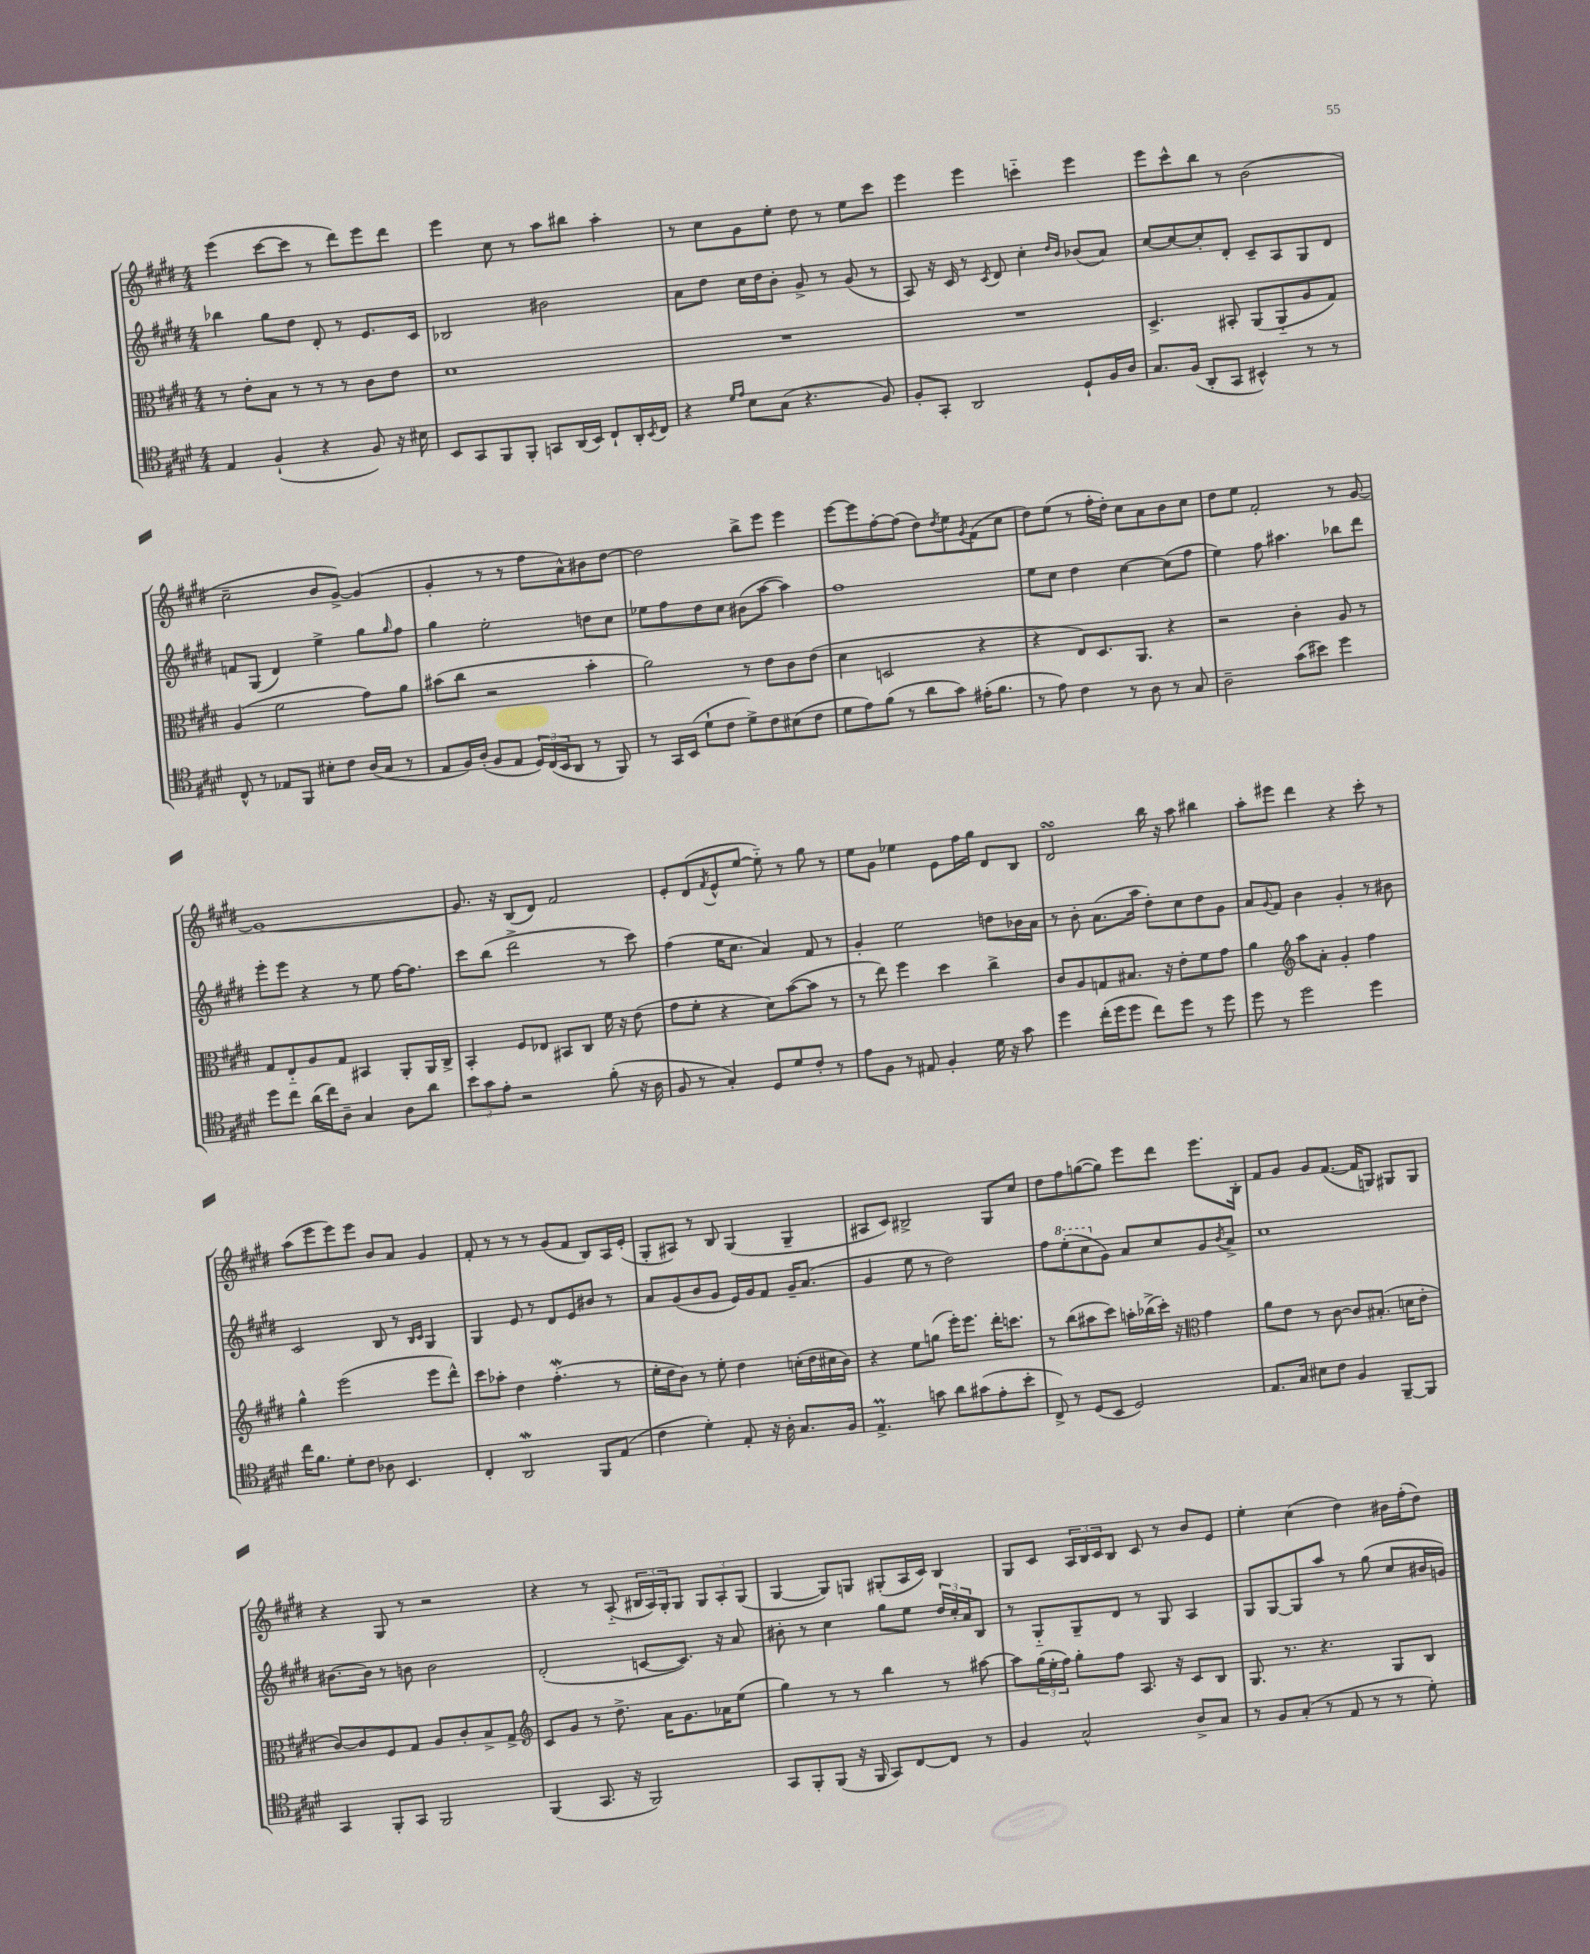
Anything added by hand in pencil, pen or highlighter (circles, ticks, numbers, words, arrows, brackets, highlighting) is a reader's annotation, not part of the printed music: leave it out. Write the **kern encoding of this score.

**kern	**kern	**kern	**kern
*part4	*part3	*part2	*part1
*staff4	*staff3	*staff2	*staff1
*clefC4	*clefC3	*clefG2	*clefG2
*k[f#c#g#d#]	*k[f#c#g#d#]	*k[f#c#g#d#]	*k[f#c#g#d#]
*M4/4	*M4/4	*M4/4	*M4/4
=139	=139	=139	=139
4E/	8r	4bb-X\	(4eee\
.	8e'\L	.	.
(4F#`/	8B\J	8gg#\L	[8ccc#\L
.	8r	8dd#\J	8ccc#\J]
4r	8r	8d#'/	8r
.	8r	8r	8ddd#\L)
8F#/)	8c#\L	8.e/L	8eee\
16r	8e\J	.	8ddd#\J
16B#X\	.	16c#/Jk	.
=140	=140	=140	=140
8BB/L	1d#	2B-X/	4eee\
8GG#/	.	.	.
8FF#/	.	.	8cc#\
8FF#'/J	.	.	8r
8GGn/L	.	2b#X\	8aa\L
(16AA/L	.	.	8bb#X\J
16BB/JJ)	.	.	.
8C#`/L	.	.	4aa'\
16AA'/L	.	.	.
8qBB/	.	.	.
16C#/JJ	.	.	.
=141	=141	=141	=141
4r	1r	8a\L	8r
.	.	8dd#\J	8cc#\L
16qqd#/LL	.	.	.
16qqe/JJ	.	.	.
8B\L	.	16cc#\LL	8g#\
.	.	16dd#\J	.
(8G#\J	.	8b'\J	8ee'\J
4.r	.	8g#^/	8dd#\
.	.	8r	8r
.	.	(8g#/	8ee\L
8F#/)	.	8r	8ccc#\J
=142	=142	=142	=142
8F#'/L	1r	8A/)	4eee\
8GG#'/J	.	16r	.
.	.	16c#/	.
2AA/	.	8r	4eee\
.	.	8qc#/	.
.	.	8d#/	.
.	.	4cc#'\	4cccn\
.	.	16qqdd#/LL	.
.	.	16qqb/JJ	.
8D#`/L	.	(8b-X/L	4eee\
16F#/L	.	8a/J)	.
16A/JJ	.	.	.
=143	=143	=143	=143
8.G#/L	4.D#^/	[8cc#/L	8eee\L
.	.	8cc#/_	8ccc#^^\
(16F#/Jk	.	.	.
8AA'/L	.	8cc#'/]	8bb\J
8GG#/J	8BB#X'/	8d#'/J	8r
4BB#X^^/)	(8AA/L	8c#~/L	(2b\
.	8AA/	8A/	.
8r	8A/	8G#/	.
8r	8G#/J)	8d#/J	.
!!LO:LB:g=z
=144	=144	=144	=144
8C#^^/	(4A/	8fn/L	2cc#~\
8r	.	(8G#/J	.
8E-X/L	2f#\	4d#/)	.
8FF#/J	.	.	.
8B#X'\L	.	4ee^\	8b/L
8c#\J	.	.	[8g#^/J)
(16A/LL	8g#\L)	8gg#\L	(4g#/]
16G#/JJ	.	.	.
.	.	16qqgg#/	.
8r	8a\J	8ff#\J	.
=145	=145	=145	=145
8E/L	(8b#X\L	4gg#\	4g#'/
16F#/L)	8cc#\J	.	.
(16A'/JJ	.	.	.
8F#/L	2r	2ee'\	8r
8E/J	.	.	8r
24D#/LL)	.	.	8ff#\L
(24C#/	.	.	.
24BB/J	.	.	.
8AA/J	.	.	8a^^\)
8r	4b#'\	8ddn\L	8b#X\
8FF#/)	.	8cc#\J	[8dd#\J
=146	=146	=146	=146
8r	2a\)	8ee-X\L	2dd#\]
16GG#/LL	.	8ff#\	.
(16BB/JJ	.	.	.
8d#`\L	.	8dd#\	.
8c#\J	.	8cc#\J	.
8d#^\L)	8r	(8b#X\L	8bb^\L
8c#\	8e\L	[8aa\J	8eee\J
(8B#X\	8c#\	4aa\])	4eee\
8c#\J	(8e\J	.	.
=147	=147	=147	=147
8d#\L	4d#\	1ff#	[8eee\L
8e\)	.	.	8eee\]
(8f#\J	2Dn/	.	[8ff#'\
8r	.	.	(8ff#\J]
8a\L	.	.	8dd#\L)
.	.	.	8qdd#/
8g#\J)	.	.	8ee\
.	.	.	8qg#/
(16e#X'\KL	4r	.	(8f#\
8.f#\J	.	.	.
.	.	.	8cc#\J
=148	=148	=148	=148
8r	4r	8ee\L	8dd#\L)
8e\)	.	8cc#\J	(8ee\J
4c#\	8E/L)	4dd#\	8r
.	8.D#/	.	16ff#'\LL
.	.	.	16dd#'\JJ)
8r	.	[4cc#\	8cc#\L
.	8.AA/J	.	.
8A\	.	.	8a\
8r	4r	(8cc#\L]	8b\
8G#/	.	8ff#\J	8cc#\J
=149	=149	=149	=149
2A~\	2r	4ee\)	8dd#\L
.	.	.	8ee\J
.	.	8ff#\	2f#'/
.	.	4.aa#X\	.
(8g#\L	4c#'\	.	.
8b#X\J)	.	.	.
4dd#\	8A/	8bb-X\L	8r
.	8r	8ddd#\J	[8g#/
!!LO:LB:g=z
=150	=150	=150	=150
8dd#\L	8G#/L	8eee'\L	1g#_
8cc#\J	8E/	8eee\J	.
(16a\LL	8A/	4r	.
16cc#\J)	.	.	.
8A~\J	8G#/J	.	.
4G#/	4BB#X/	8r	.
.	.	8ee\	.
8A\L	8AA'/L	[16ff#\KL	.
.	.	8.ff#\J]	.
8a\J	16AA/L	.	.
.	16C#^/JJ	.	.
=151	=151	=151	=151
12b\L	4BB'/	8ccc#\L	8.g#/]
12g#\	.	.	.
.	.	(8bb\J	.
12e'\J	.	.	.
.	.	.	16r
2r	8F#/L	2ddd#^\	(8B/L
.	8E-X/J	.	8d#/J)
.	8BB#X/L	.	2f#/
.	8C#/J	.	.
(8f#'\	16f#\	8r	.
.	16r	.	.
16r	(8e\	8ccc#\)	.
16A\	.	.	.
=152	=152	=152	=152
8F#/	8g#\L	(4ff#\	8e'/L
8r	8f#'\J	.	(8d#/
.	.	.	8qf#/
4G#'/)	4r	16ee\KL	8e^^/
.	.	8.cc#\J	.
.	.	.	[8ee/J
8D#/L	8d#\L)	4a/)	8ee\])
8d#/	([8b\	.	8r
8c#'/J	8b\J]	8f#/	8gg#\
8r	8r	8r	8r
=153	=153	=153	=153
8e\L	8r	4g#'/	8ee\L
8F#\J	8ee\)	.	8g#\J
8r	4ff#\	2ee\	4ee-X\
8E#X/	.	.	.
4F#'/	4dd#\	.	8e\L
.	.	.	16ff#\L
.	.	.	16gg#\JJ
16d#\	4cc#^\	8ddn\L	8d#/L
16r	.	.	.
8g#\	.	16b-X\L	8B/J
.	.	16a\JJ	.
=154	=154	=154	=154
4dd#\	8c#/L	8r	2d#sSsS/
.	8A/	8b'\	.
(16cc#'\LL	8Gn/	(8.a\L	.
16dd#\J	.	.	.
8dd#\J	8.B#X/J	.	.
.	.	16aa\Jk	.
8cc#\L)	.	8dd#'\L)	16bb\
.	16r	.	16r
8dd#\J	8e'\L	8cc#\	8aa\
8r	8f#\	8dd#\	4bb#X\
8dd#\	8g#\J	8g#\J	.
=155	=155	=155	=155
8dd#\	4a\	8a/L	8aa'\L
.	.	8qqg#/	.
8r	.	8f#/J	8eee#X\J
*	*clefG2	*	*
2dd#\	8aa\L	4b\	4ddd#\
.	8a'\J	.	.
.	4g#'/	4g#'/	4r
4dd#\	4ff#\	8r	8ccc#'\
.	.	8b#X\	8r
!!LO:LB:g=z
=156	=156	=156	=156
16cc#\KL	4gg#^^\	2c#/	(8aa\L
8.f#\J	.	.	.
.	.	.	8eee\
8d#'\L	(2eee\	.	8eee\)
8c#\J	.	.	8eee\J
8A-X\	.	8B/	8b/L
4.BB/	.	8r	8a/J
.	.	16qqB/LL	.
.	.	16qqc#/JJ	.
.	8eee\L	4G#/	4g#/
.	8ddd#^^\J)	.	.
=157	=157	=157	=157
4C#'/	8ccc#\L	4G#/	8f#'/
.	8aa-X'\J	.	8r
2AAw/	4dd#\	8e/	8r
.	.	8r	8r
.	(4.ff#W'\	8d#/L	(8g#/L
.	.	8e/	8f#/J
8FF#/L	.	8b#X/J	8B/L)
(8E/J	8r	8r	16A/L
.	.	.	(16e'/JJ
=158	=158	=158	=158
4c#\	16ee'\LL	8a/L	8G#'/L
.	16dd#\J	.	.
.	8b\J)	(8g#/	8A#X/J)
4d#'\)	8r	8b/	8r
.	8ee'\	8g#/J	8B/
8E'/	4dd#\	16e/LL)	(4G#/
.	.	16g#/J	.
16r	.	8f#/J	.
16A'\	.	.	.
8.G#/L	(16ccn'\LL	16g#~/KL	4G#~/
.	16dd#\	(8.a/J	.
.	16cc#X\	.	.
16F#/Jk	16b\JJ)	.	.
=159	=159	=159	=159
4.EM^/	4r	4g#/	8A#X/L
.	.	.	8c#/J)
.	8ee\L	8ee\	2B#X^/
8gn\	(8ggn\J	8r	.
8a\L	16eee'\KL)	2dd#\)	.
.	8.eee\J	.	.
(8g#X\	.	.	.
8e'\	16ddd#'\KL	.	8G#/L
.	8.cccn\J	.	.
8b'\J	.	.	8cc#/J
=160	=160	=160	=160
8C#^/)	8r	8ff#\L	8dd#\L
*	*	*8va	*
8r	(8bb\L	(8eee'\	8ff#\
(8D#/L	8aa#X\	8ccc#\	([8ggn\
*	*	*X8va	*
8BB/J	8ccc#\J)	8g#\J)	8gg\J])
2D#/)	16aan'\LL	8a/L	8eee\L
.	(16bb-X^\	.	.
.	16ccc#'\JJ)	8cc#/	8ddd#\J
.	16r	.	.
*	*clefC3	*	*
.	4g#\	8g#/	8.eee\L
.	.	8qb/	.
.	.	8a^/J	.
.	.	.	16B'\Jk
=161	=161	=161	=161
8.E/L	8a\L	1cc#	8f#/L
.	8e\J	.	8g#/J
16G#/Jk	.	.	.
8B#X\L	8r	.	8g#/L
8c#\J	[8c#\	.	([8.f#/J
4F#/	8c#/L]	.	.
.	.	.	16f#/KL]
.	(8.B#X'/J	.	8Gn/J)
[8FF#~/L	.	.	8G#X/L
.	16dn\KL	.	.
8FF#/J]	8e'\J	.	8G#/J
!!LO:LB:g=z
=162	=162	=162	=162
4GG#/	[8c#/L)	[8.b#X\L	4r
.	8c#/]	.	.
.	.	16b#\Jk]	.
8FF#'/L	8F#/	8r	8G#/
8GG#/J	8G#/J	8bn\	8r
2FF#/	8A/L	2b\	2r
.	8c#'/	.	.
.	8B^/	.	.
.	8G#^/J	.	.
=163	=163	=163	=163
*	*clefG2	*	*
(4FF#/	8c#/L	(2d#'/	4r
.	8g#/J	.	.
8.GG#/	8r	.	8r
.	8.dd#^\	.	(8A/
16r	.	.	.
2FF#/)	.	[8cn/L	24B#X/LL
.	.	.	24A/)
.	16a\KL	.	.
.	.	.	24G#'/J
.	8.g#\	8.c/J])	8G#/J
.	.	.	12G#/L
.	16a-X\K	16r	.
.	.	.	12A'/
.	(8ee\J	8a/	.
.	.	.	(12G#/J
=164	=164	=164	=164
8GG#/L	4gg#\)	8b#X'\	[4G#/
8FF#'/	.	8r	.
(8FF#/J	8r	4cc#\	8G#/L])
16r	8r	.	8Gn/J
16FF#/	.	.	.
8GG#/L)	4bb\	8gg#\L	(8G#X'/L
[8C#/	.	8ee\J	16A/L
.	.	.	16c#/JJ)
8C#/J]	8r	24dd#/LL	4B/
.	.	24cc#'/	.
.	.	24a/J	.
8r	[8aa#X\	8B/J	.
=165	=165	=165	=165
4F#/	8aa#\L]	8r	8G#/L
.	(24gg#\L	8G#/L	8c#/J
.	24ee'\	.	.
.	24ff#\JJ)	.	.
2G#^^/	8gg#'\L	8G#~/	24A/LL
.	.	.	24B/
.	.	.	24c#/J
.	8ff#\J	8d#/J	8B/J
.	8.A/	8r	8c#/
.	.	8G#/	8r
.	16r	.	.
8A^/L	8c#/L	4A/	8b/L
8G#/J	8B/J	.	8e/J
=166	=166	=166	=166
8r	8.G#/	8G#/L	4ee'\
8F#/L	.	[8G#/	.
.	8.r	.	.
(8G#'/J	.	8G#/]	(4cc#\
8r	4.r	8aa/J	.
8E/	.	8r	4dd#\)
8r	.	(8gg#\	.
8r	8G#/L	8cc#/L	16b#X\LL
.	.	.	(16ff#'\J
8d#'\)	8B/J	16b#X/L	8dd#\J)
.	.	16gn/JJ)	.
==	==	==	==
*-	*-	*-	*-
